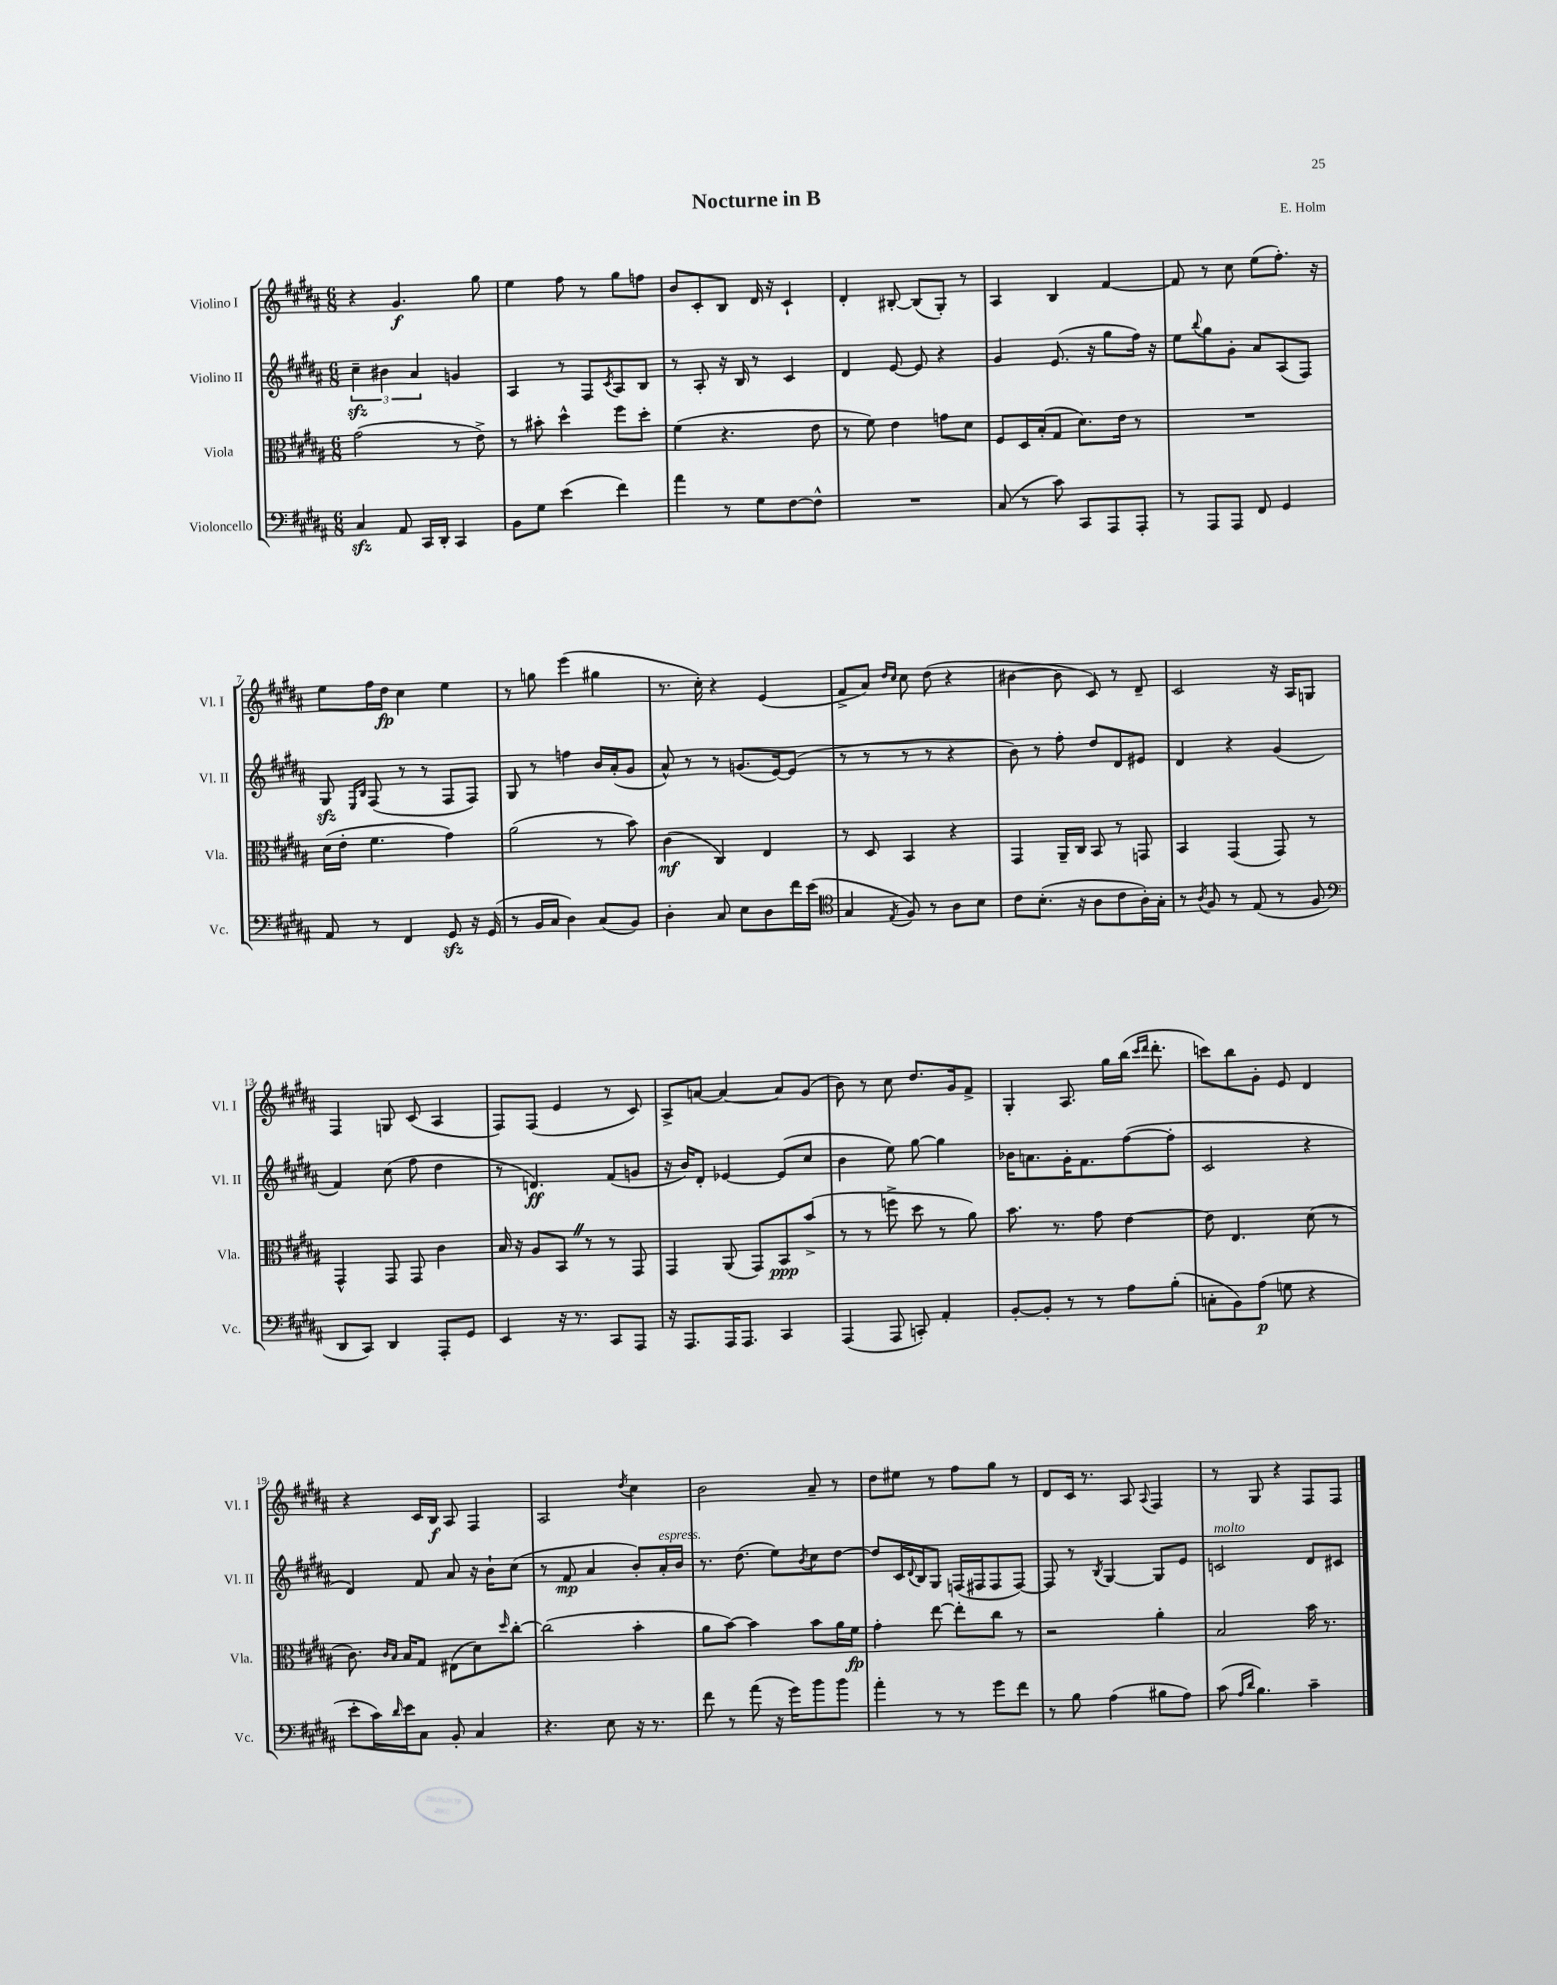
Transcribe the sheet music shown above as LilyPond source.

\header { title = "Nocturne in B" composer = "E. Holm" }
<<
\new StaffGroup <<
\new Staff = "s0" \with { instrumentName = "Violino I" shortInstrumentName = "Vl. I" } {
    \clef treble \key b \major \numericTimeSignature \time 6/8
    r4 gis'4.\f gis''8 |
    e''4 fis''8 r8 gis''8 f''8 |
    b'8 cis'8-. b8 dis'16 r16 cis'4-! |
    dis'4-. bis8~-. bis8( gis8-.) r8 |
    ais4 b4 fis'4~ |
    fis'8 r8 cis''8 e''8( fis''8.-.) r16 |
    e''8 fis''16 dis''16\fp cis''4 e''4 |
    r8 g''8 e'''4( gis''4 |
    r8. cis''16-.) r4 e'4( |
    fis'8-> ais'8) \grace { dis''16 cis''16 } cis''8 dis''8( r4 |
    bis'4~ bis'8 cis'8) r8 dis'8-- |
    cis'2 r16 ais16 g8 |
    fis4 g8 cis'8( ais4 |
    fis8) fis8( e'4 r8 cis'8) |
    ais8-> a'8~ a'4~ a'8 gis'8( |
    b'8) r8 cis''8 dis''8. gis'16 fis'8-> |
    gis4-. ais8. gis''16 b''16( \grace { cis'''16 dis'''16 } dis'''8.-. |
    c'''8) b''8 gis'8-. e'8 dis'4 |
    r4 cis'16 b16\f ais8 fis4 |
    ais2 \acciaccatura { dis''8 } cis''4 |
    b'2 ais'8-- r8 |
    dis''8 eis''8 r8 fis''8 gis''8 r8 |
    dis'8 cis'16 r8. ais8 \appoggiatura { ais8 } fis4 |
    r8 gis8 r4 fis8 fis8 \bar "|." |
}
\new Staff = "s1" \with { instrumentName = "Violino II" shortInstrumentName = "Vl. II" } {
    \clef treble \key b \major \numericTimeSignature \time 6/8
    \tuplet 3/2 { cis''4--\sfz bis'4 ais'4 } g'4 |
    ais4 r8 fis8 \acciaccatura { cis'8 } ais8 b8 |
    r8 ais8-. r16 b16 r8 cis'4 |
    dis'4 e'8~ e'8 r4 |
    gis'4 e'8.( r16 gis''8 fis''16) r16 |
    e''8 \appoggiatura { b''8 } gis''8 gis'8-. ais'8 ais8( fis8) |
    gis8\sfz \grace { e16 b16 } fis8( r8 r8 fis8 fis8) |
    gis8 r8 f''4 b'16 ais'16-.( gis'8 |
    ais'8-^) r8 r8 g'8.( e'16~) e'8( |
    r8 r8 r8 r8 r4 |
    b'8) r8 fis''8-. dis''8 dis'8 eis'8 |
    dis'4 r4 gis'4( |
    fis'4) cis''8( fis''8 dis''4 |
    r8 d'4.\ff) fis'8( g'8 |
    r16 b'16) dis'8-. ees'4~ ees'8( cis''8 |
    b'4 e''8) gis''8~ gis''4 |
    bes'16 a'8. gis'16-. fis'8. fis''8~( fis''8-. |
    cis'2 r4 |
    dis'4) fis'8 ais'8 r16 b'16-! cis''8( |
    r8 fis'8\mp ais'4 b'8-.) ais'16-.^\markup { \italic "espress." } b'16 |
    r8. dis''8.( e''8) \acciaccatura { b'8 } cis''8 dis''8~ |
    dis''8 cis'16 \appoggiatura { dis'8 } b16 gis8 f16( fis16 fis8 fis8~) |
    fis8 r8 \acciaccatura { b8 } gis4~ gis8 e'8 |
    c'2^\markup { \italic "molto" } dis'8 cis'8 \bar "|." |
}
\new Staff = "s2" \with { instrumentName = "Viola" shortInstrumentName = "Vla." } {
    \clef alto \key b \major \numericTimeSignature \time 6/8
    gis'2( r8 e'8->) |
    r8 bis'8-. dis''4-^ fis''8 dis''8-. |
    fis'4( r4. e'8 |
    r8 fis'8) e'4 g'8 dis'8 |
    fis8 dis16 b16-.( gis8 dis'8.) e'16 r8 |
    R2. |
    dis'16( e'16-. fis'4. gis'4) |
    ais'2( r8 b'8) |
    cis'4\mf( cis4) e4 |
    r8 dis8 b,4 r4 |
    gis,4 ais,16-- cis16 b,8 r8 g,8 |
    b,4 gis,4( gis,8) r8 |
    gis,4-^ gis,8 gis,8 cis'4 |
    b16 r16 ais8 b,8 \once \override BreathingSign.text = \markup { \musicglyph "scripts.caesura.straight" } \breathe r8 r8 gis,8 |
    gis,4 ais,8( gis,8) b,8\ppp b'8->( |
    r8 r8 f''8-> dis''8 r8 ais'8) |
    b'8. r8. gis'8 e'4~ |
    e'8 e4. dis'8( r8 |
    cis'8.) \grace { cis'16 b16 } b16 gis8 eis8( dis'8) \grace { dis''16 } cis''8~-. |
    cis''2( b'4-. |
    ais'8 b'8~) b'4 b'8 ais'16 fis'16\fp |
    gis'4-. e''8~ e''8-. cis''8 r8 |
    r2 ais'4-. |
    b2 b'16 r8. \bar "|." |
}
\new Staff = "s3" \with { instrumentName = "Violoncello" shortInstrumentName = "Vc." } {
    \clef bass \key b \major \numericTimeSignature \time 6/8
    cis4\sfz ais,8 cis,16 dis,16-. cis,4 |
    b,8 gis8 e'4( fis'4) |
    ais'4 r8 gis8 fis8~ fis8-^ |
    R2. |
    cis8( r8 cis'8) cis,8 ais,,8 ais,,8-. |
    r8 ais,,8 ais,,8 fis,8 gis,4 |
    ais,8 r8 fis,4 gis,8\sfz r16 gis,16( |
    r8 b,16 cis16 dis4) cis8( b,8) |
    dis4-. cis8 e8 dis8 fis'16 e'16( |
    \clef tenor gis4 \acciaccatura { e8 } fis8) r8 ais8 b8 |
    cis'8 b8.-.( r16 ais8 cis'8 ais16-.) gis16-. |
    r8 \acciaccatura { ais8 } fis8 r8 e8( r8 fis8 |
    \clef bass dis,8 cis,8) dis,4 ais,,8-. gis,8 |
    e,4 r16 r8. cis,8 ais,,8 |
    r16 ais,,8. ais,,16 ais,,8. cis,4 |
    ais,,4( ais,,8 c,8-.) ais,4-. |
    b,8~-. b,8-. r8 r8 ais8 b8-.( |
    c8-. b,8) ais8\p( g8 r4 |
    e'8-. cis'16) \grace { dis'16 } e'16 cis8 b,8-. cis4 |
    r4. e8 r16 r8. |
    fis'8 r8 ais'8( r16 gis'16) b'8 b'8 |
    ais'4-. r8 r8 gis'8 fis'8 |
    r8 b8 ais4( bis8 ais8) |
    cis'8( \grace { ais16 dis'16 } b4.) cis'4-- \bar "|." |
}
>>
>>
